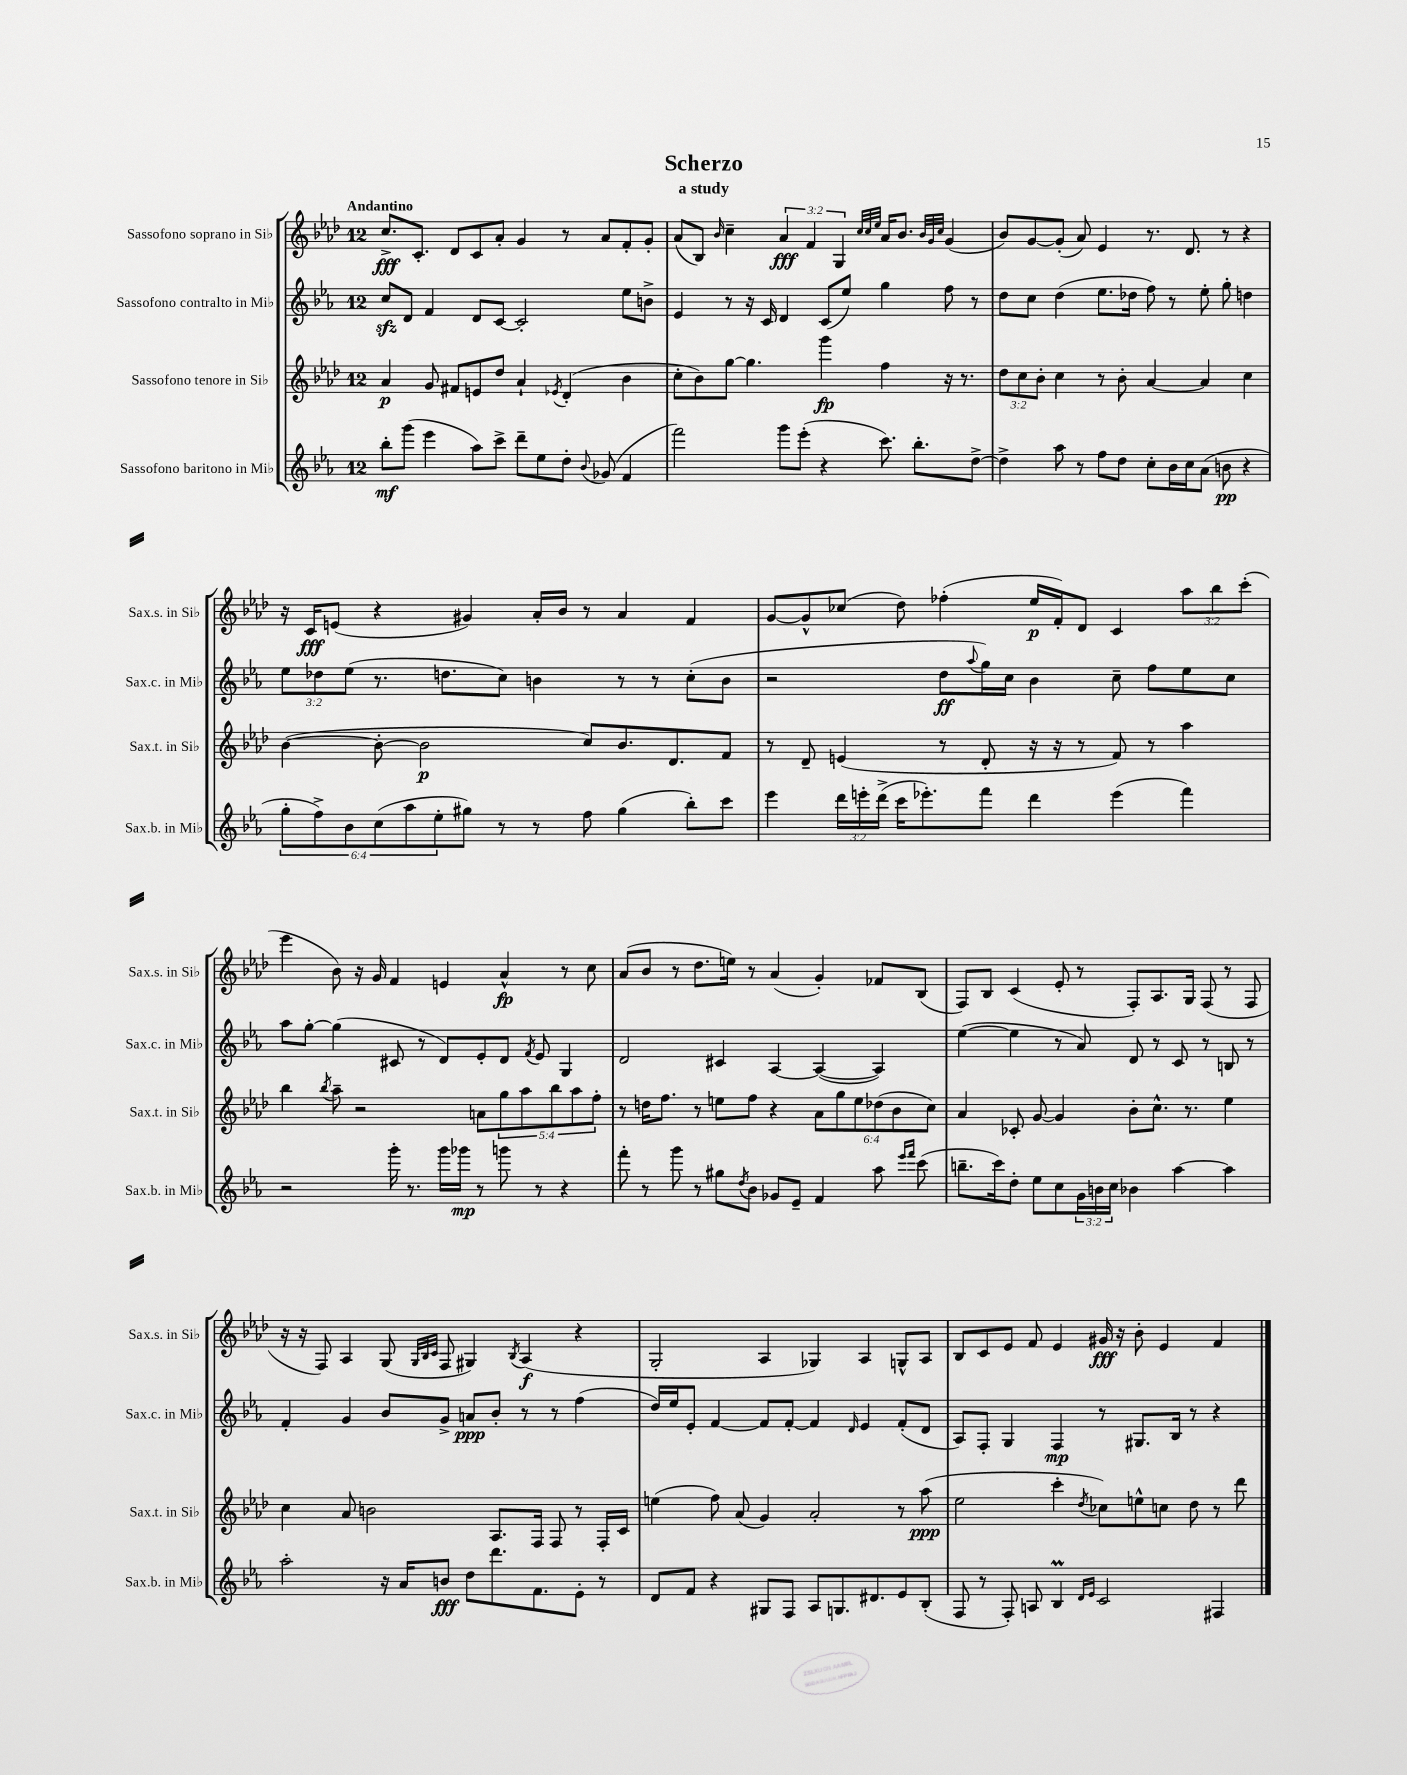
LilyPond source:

\header { title = "Scherzo" subtitle = "a study" }
<<
\new StaffGroup <<
\new Staff = "s0" \with { instrumentName = "Sassofono soprano in Sib" shortInstrumentName = "Sax.s. in Sib" } {
    \clef treble \key aes \major \once \override Staff.TimeSignature.style = #'single-digit \time 12/8 \override Staff.TupletNumber.text = #tuplet-number::calc-fraction-text \tempo "Andantino"
    c''8.->\fff c'8.-. des'8 c'8 aes'8-. g'4 r8 aes'8 f'8-. g'8-. |
    aes'8( bes8) \grace { bes'16 } c''4-- \tuplet 3/2 { aes'4\fff f'4 g4 } \grace { c''32 c''32 ees''32 } aes'16 bes'8. \grace { bes'32 g'32 c''32 } g'4( |
    bes'8) g'8~ g'8-.( aes'8) ees'4 r8. des'8. r8 r4 |
    r16 c'16\fff e'8( r4 gis'4) aes'16-. bes'16 r8 aes'4 f'4 |
    g'8~ g'8-^ ces''8( des''8) fes''4-.( ees''16\p f'16-.) des'8 c'4 \tuplet 3/2 { aes''8 bes''8 c'''8-.( } |
    ees'''4 bes'8) r16 g'16 f'4 e'4 aes'4-^\fp r8 c''8 |
    aes'8( bes'8 r8 des''8. e''16) r8 aes'4( g'4-.) fes'8 bes8( |
    f8) bes8 c'4( ees'8-. r8 f8-.) aes8. g16 f8( r8 f8 |
    r16 r16 f8) aes4 g8( \grace { g32 bes32 c'32 } f8 gis4) \acciaccatura { bes8 } aes4\f( r4 |
    g2-. aes4 ges4) aes4 g8-^ aes8 |
    bes8 c'8 ees'8 f'8 ees'4 gis'16\fff r16 bes'8-. ees'4 f'4 \bar "|." |
}
\new Staff = "s1" \with { instrumentName = "Sassofono contralto in Mib" shortInstrumentName = "Sax.c. in Mib" } {
    \clef treble \key ees \major \once \override Staff.TimeSignature.style = #'single-digit \time 12/8 \override Staff.TupletNumber.text = #tuplet-number::calc-fraction-text
    c''8\sfz d'8 f'4 d'8 c'8~ c'2-. ees''8 b'8-> |
    ees'4 r8 r16 c'16 d'4 c'8( ees''8) g''4 f''8 r8 |
    d''8 c''8 d''4( ees''8. des''16 f''8) r8 ees''8-. g''8-. d''4 |
    \tuplet 3/2 { ees''8 des''8 ees''8( } r8. d''8. c''8) b'4 r8 r8 c''8-.( b'8 |
    r2 d''8\ff \appoggiatura { aes''8 } g''16) c''16 bes'4 c''8-- f''8 ees''8 c''8 |
    aes''8 g''8~-. g''4( cis'8 r8 d'8) ees'8-. d'8 \acciaccatura { f'8 } ees'8 g4 |
    d'2 cis'4 aes4~ aes4~( aes4) |
    ees''4~( ees''4 r8 aes'8) d'8 r8 c'8 r8 b8 r8 |
    f'4-. g'4 bes'8 g'8-> a'8\ppp bes'8-. r8 r8 f''4( |
    d''16) ees''16 ees'8-. f'4~ f'8 f'8~-. f'4 \grace { d'16 } ees'4 f'8-.( d'8 |
    aes8) f8-. g4 f4\mp r8 gis8. bes16 r8 r4 \bar "|." |
}
\new Staff = "s2" \with { instrumentName = "Sassofono tenore in Sib" shortInstrumentName = "Sax.t. in Sib" } {
    \clef treble \key aes \major \once \override Staff.TimeSignature.style = #'single-digit \time 12/8 \override Staff.TupletNumber.text = #tuplet-number::calc-fraction-text
    aes'4\p g'8 fis'8 e'8 des''8 aes'4-! \acciaccatura { ees'8 } des'4-.( bes'4 |
    c''8-. bes'8) g''8~ g''4. g'''4\fp f''4 r16 r8. |
    \tuplet 3/2 { des''8 c''8 bes'8-. } c''4 r8 bes'8-. aes'4~ aes'4 c''4 |
    bes'4~( bes'8~-. bes'2\p c''8) bes'8. des'8. f'8 |
    r8 des'8-- e'4( r8 des'8-. r16 r16 r8 f'8) r8 aes''4 |
    bes''4 \acciaccatura { bes''8 } aes''8-- r2 a'8 \tuplet 5/4 { g''8 aes''8 bes''8 aes''8 f''8-. } |
    r8 d''16 f''8. r8 e''8 f''8 r4 \tuplet 6/4 { aes'8 g''8 e''8 des''8( bes'8 c''8) } |
    aes'4 ces'8-. g'8~ g'4 bes'8-. c''8.-^ r8. ees''4 |
    c''4 aes'8 b'2 aes8. f16 f8 r8 f16-. c'16 |
    e''4( f''8) aes'8( g'4) aes'2-. r8 aes''8\ppp( |
    ees''2 c'''4-. \acciaccatura { des''8 } ces''8) e''8-^ c''8 des''8 r8 des'''8 \bar "|." |
}
\new Staff = "s3" \with { instrumentName = "Sassofono baritono in Mib" shortInstrumentName = "Sax.b. in Mib" } {
    \clef treble \key ees \major \once \override Staff.TimeSignature.style = #'single-digit \time 12/8 \override Staff.TupletNumber.text = #tuplet-number::calc-fraction-text
    bes''8-.\mf g'''8( ees'''4 aes''8) c'''8-> d'''8-- ees''8 d''8-. \appoggiatura { bes'8 } ges'8( f'4 |
    f'''2) g'''8 ees'''8-.( r4 c'''8.) bes''8.-. d''8~-> |
    d''4-> aes''8 r8 f''8 d''8 c''8-. bes'16 c''16 aes'8( b'8\pp r4 |
    \tuplet 6/4 { g''8-. f''8->) bes'8 c''8( aes''8 ees''8-. } gis''8) r8 r8 f''8 gis''4( bes''8-.) c'''8 |
    ees'''4 \tuplet 3/2 { d'''16 e'''16-. d'''16->( } c'''16 ees'''8.-.) f'''8 d'''4 ees'''4( f'''4) |
    r2 g'''16-. r8. g'''16 ges'''16\mp r8 g'''8 r8 r4 |
    f'''8-. r8 g'''8 r8 gis''8 \acciaccatura { d''8 } bes'8 ges'8 ees'8-- f'4 aes''8 \grace { ees'''16 f'''16 } c'''8( |
    b''8.-- c'''16) d''8-. ees''8 c''8 \tuplet 3/2 { g'16 b'16 c''16 } bes'4 aes''4~ aes''4 |
    aes''2-. r16 aes'16 b'8\fff d''8 d'''8. f'8. ees'8-. r8 |
    d'8 f'8 r4 gis8 f8 aes8 g8. dis'8. ees'8 bes8-.( |
    f8 r8 f8-.) a8 bes4\prall \grace { d'16 ees'16 } c'2 fis4 \bar "|." |
}
>>
>>
\layout { \context { \Score \remove "Bar_number_engraver" } }
